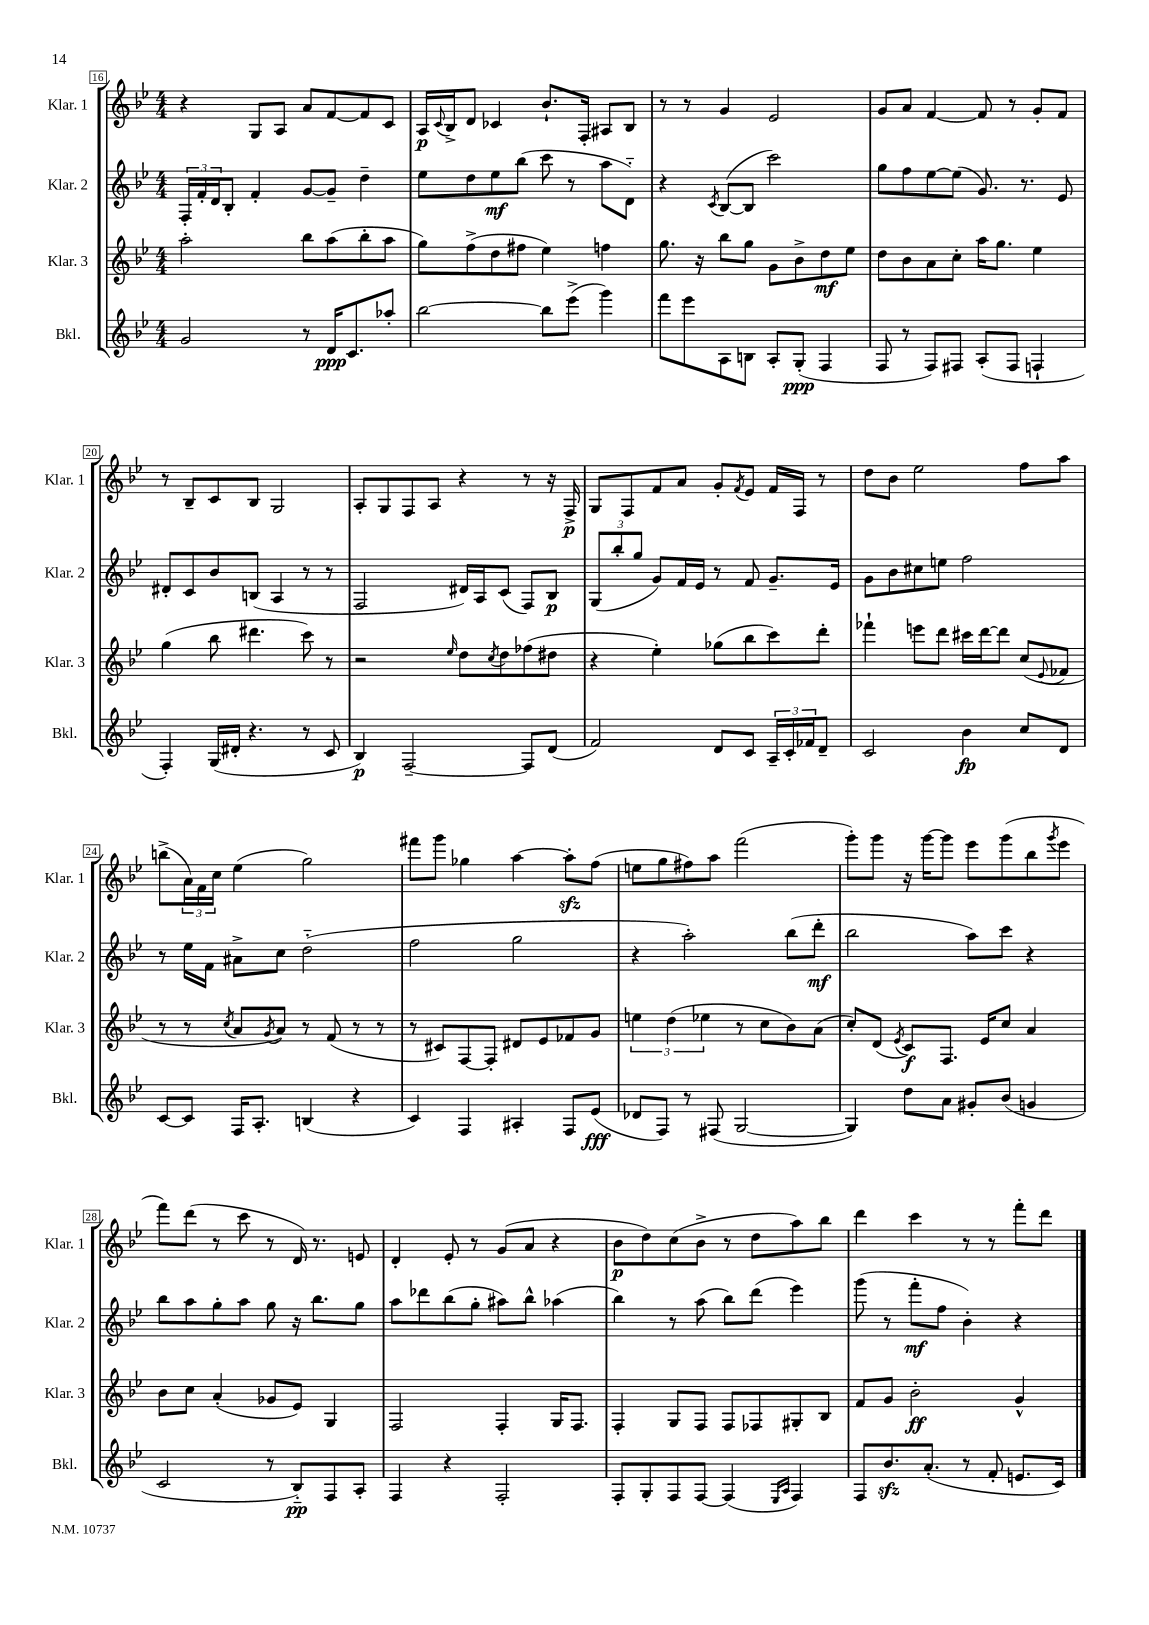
<<
\new StaffGroup <<
\new Staff = "s0" \with { instrumentName = "Klar. 1" shortInstrumentName = "Klar. 1" } {
    \clef treble \key bes \major \numericTimeSignature \time 4/4
    r4 g8 a8 a'8 f'8~ f'8 c'8 |
    a16\p \appoggiatura { c'8 } bes16-> d'8 ces'4 bes'8.-! f16-. ais8 bes8 |
    r8 r8 g'4 ees'2 |
    g'8 a'8 f'4~ f'8 r8 g'8-. f'8 |
    r8 bes8-- c'8 bes8 g2 |
    a8-. g8 f8 a8 r4 r8 r16 f16->\p |
    g8 f8 f'8 a'8 g'8-. \acciaccatura { f'8 } ees'8 f'16 f16 r8 |
    d''8 bes'8 ees''2 f''8 a''8 |
    b''8->( \tuplet 3/2 { a'16) f'16 c''16 } ees''4( g''2) |
    fis'''8 g'''8 ges''4 a''4~ a''8-.\sfz f''8( |
    e''8 g''8 fis''8) a''8 f'''2( |
    g'''8-.) g'''8 r16 g'''16~ g'''8 ees'''8 g'''8( bes''8 \acciaccatura { g'''8 } ees'''8 |
    f'''8) d'''8( r8 c'''8 r8 d'16) r8. e'8 |
    d'4-. ees'8-. r8 g'8( a'8 r4 |
    bes'8\p d''8) c''8( bes'8-> r8 d''8 a''8) bes''8 |
    d'''4 c'''4 r8 r8 f'''8-. d'''8 \bar "|." |
}
\new Staff = "s1" \with { instrumentName = "Klar. 2" shortInstrumentName = "Klar. 2" } {
    \clef treble \key bes \major \numericTimeSignature \time 4/4
    \tuplet 3/2 { f16-. f'16-. d'16 } bes8-. f'4-. g'8~ g'8-- d''4-- |
    ees''8 d''8 ees''8\mf bes''8( c'''8 r8 a''8 d'8-_) |
    r4 \acciaccatura { c'8 } bes8~( bes8 c'''2) |
    g''8 f''8 ees''8~ ees''8( g'8.) r8. ees'8 |
    dis'8-. c'8 bes'8 b8( a4 r8 r8 |
    f2 dis'16) a16 c'8( f8) bes8\p |
    \tuplet 3/2 { g8( bes''8-. g''8 } g'8) f'16 ees'16 r8 f'8 g'8.-- ees'16 |
    g'8 bes'8 cis''8 e''8 f''2 |
    r8 ees''16 f'16 ais'8-> c''8 d''2-_( |
    f''2 g''2 |
    r4 a''2-.) bes''8( d'''8-.\mf |
    bes''2 a''8) c'''8 r4 |
    bes''8 a''8 g''8-. a''8 g''8 r16 bes''8. g''8 |
    a''8 des'''8 bes''8( g''8-. ais''8) bes''8-^ aes''4( |
    bes''4) r8 a''8( bes''8) d'''8( ees'''4) |
    g'''8( r8 f'''8-.\mf f''8 bes'4-.) r4 \bar "|." |
}
\new Staff = "s2" \with { instrumentName = "Klar. 3" shortInstrumentName = "Klar. 3" } {
    \clef treble \key bes \major \numericTimeSignature \time 4/4
    a''2-. bes''8 a''8( bes''8-. a''8 |
    g''8) f''8->( d''8 fis''8 ees''4) f''4 |
    g''8. r16 bes''8 g''8 g'8 bes'8-> d''8\mf ees''8 |
    d''8 bes'8 a'8 c''8-. a''16 g''8. ees''4 |
    g''4( bes''8 dis'''4. c'''8) r8 |
    r2 \grace { ees''16 } d''8 \acciaccatura { c''8 } d''8 fes''8( dis''8 |
    r4 ees''4-.) ges''8( bes''8 c'''8) d'''8-. |
    fes'''4-! e'''8 d'''8 cis'''16 d'''16~ d'''8 c''8( \appoggiatura { ees'8 } fes'8 |
    r8 r8 \acciaccatura { c''8 } a'8 \acciaccatura { g'8 } a'8) r8 f'8( r8 r8 |
    r8 cis'8) f8~ f8-. dis'8 ees'8 fes'8 g'8 |
    \tuplet 3/2 { e''4 d''4( ees''4 } r8 c''8 bes'8) a'8( |
    c''8-.) d'8( \acciaccatura { ees'8 } c'8\f) f8. ees'16 c''8 a'4 |
    bes'8 c''8 a'4-.( ges'8 ees'8) g4 |
    f2 f4-. g16 f8. |
    f4-. g8 f8 f8 fes8 gis8-. bes8 |
    f'8 g'8 bes'2-.\ff g'4-^ \bar "|." |
}
\new Staff = "s3" \with { instrumentName = "Bkl." shortInstrumentName = "Bkl." } {
    \clef treble \key bes \major \numericTimeSignature \time 4/4
    g'2 r8 d'16\ppp c'8. aes''8-. |
    bes''2~ bes''8 ees'''8->( g'''4) |
    f'''8 ees'''8 a8 b8 a8-. g8-.\ppp( f4 |
    f8 r8 f8) fis8 a8-.( fis8 f4-! |
    f4-.) g16( dis'16-. r4. r8 c'8 |
    bes4\p) f2~-- f8 d'8( |
    f'2) d'8 c'8 \tuplet 3/2 { a16-- c'16-. fes'16 } d'8-- |
    c'2 bes'4\fp c''8 d'8 |
    c'8~ c'8 f16 a8.-. b4( r4 |
    c'4) f4 ais4-. f8 ees'8\fff( |
    des'8 f8) r8 fis8( g2~ |
    g4) d''8 a'8 gis'8-. bes'8( g'4 |
    c'2 r8 bes8-_\pp) f8 a8-. |
    f4 r4 f2-. |
    f8-. g8-. f8 f8~ f4( \grace { ees16 a16 } f4) |
    f8 bes'8.\sfz a'8.-.( r8 f'8-. e'8. c'16) \bar "|." |
}
>>
>>
\layout { \context { \Score currentBarNumber = #16 \override BarNumber.stencil = #(make-stencil-boxer 0.1 0.3 ly:text-interface::print) } }
